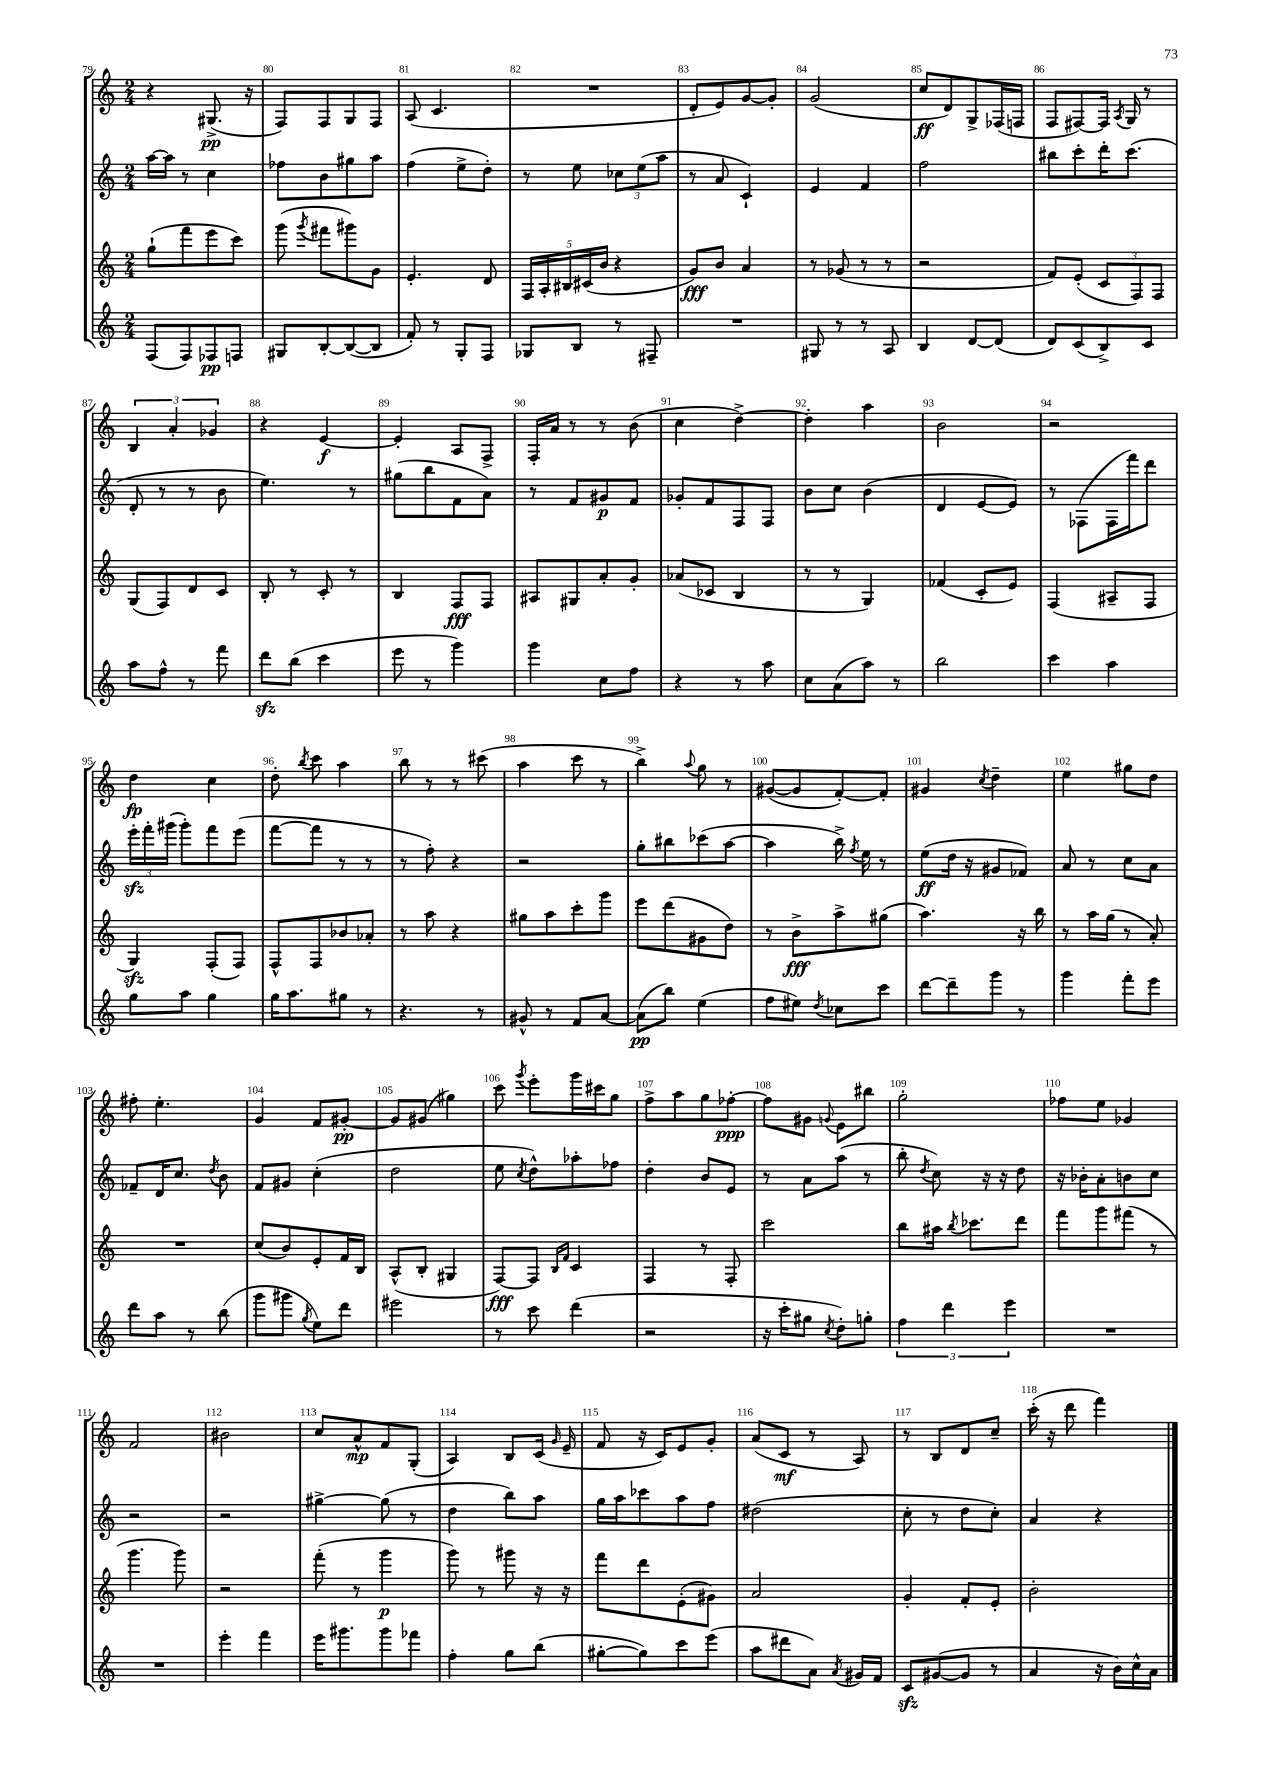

**kern	**kern	**kern	**kern
*staff4	*staff3	*staff2	*staff1
*clefG2	*clefG2	*clefG2	*clefG2
*k[]	*k[]	*k[]	*k[]
*M2/4	*M2/4	*M2/4	*M2/4
(8F	(8gg`	[16aa	4r
.	.	16aa]	.
8F)	8fff	8r	.
8F-	8eee	4cc	(8.G#^
8F	8ccc)	.	.
.	.	.	16r
=	=	=	=
8G#	(8ggg	8ff-	8F)
.	8qggg	.	.
[8B'	8fff#	8b	8F
(8B_	8ggg#)	8gg#	8G
8B]	8g	8aa	8F
=	=	=	=
8f')	4.e'	(4ff	(8A
8r	.	.	4.c
8G'	.	8ee^	.
8F	8d	8dd')	.
=	=	=	=
8G-	20F	8r	2r
.	20A'	.	.
.	20B#	.	.
8B	.	8ee	.
.	(20c#	.	.
.	20b	.	.
8r	4r	12cc-	.
.	.	(12ee	.
8F#~	.	.	.
.	.	12aa	.
=	=	=	=
2r	8g)	8r	8d'
.	8b	8a	8e)
.	4a	4c`)	[8g
.	.	.	8g']
=	=	=	=
8G#	8r	4e	(2g
8r	(8g-	.	.
8r	8r	4f	.
8A	8r	.	.
=	=	=	=
4B	2r	2ff	8cc
.	.	.	8d)
[8d	.	.	8G^
(8d]	.	.	(16F-
.	.	.	16F
=	=	=	=
8d)	8f)	8bb#	8F
(8c	(8e'	8ccc'	[8F#)
8B^)	12c	16ddd'	16F#]
.	.	.	8qA
.	.	(8.ccc	16G
.	12F)	.	.
8c	.	.	8r
.	12F	.	.
=	=	=	=
8aa	(8G	8d'	6B
8ff^^	8F)	8r	.
.	.	.	6a'
8r	8d	8r	.
.	.	.	6g-
8fff	8c	8b	.
=	=	=	=
8ddd	8B'	4.ee)	4r
(8bb	8r	.	.
4ccc	8c'	.	[4e
.	8r	8r	.
=	=	=	=
8eee	4B	(8gg#	4e']
8r	.	8bb	.
4ggg)	8F	8f	8A
.	8F	8a)	8F^
=	=	=	=
4ggg	8A#	8r	16F'
.	.	.	16a
.	8G#	8f	8r
8cc	8a'	8g#	8r
8ff	8g'	8f	(8b
=	=	=	=
4r	(8a-	8g-'	4cc
.	8c-	8f	.
8r	4B	8F	[4dd^)
8aa	.	8F	.
=	=	=	=
8cc	8r	8b	4dd']
(8a	8r	8cc	.
8aa)	4G)	(4b	4aa
8r	.	.	.
=	=	=	=
2bb	(4f-	4d	2b
.	8c'	[8e	.
.	8e)	8e])	.
=	=	=	=
4ccc	(4F	8r	2r
.	.	(8F-	.
4aa	8A#~	16F-	.
.	.	16fff)	.
.	8F	8ddd	.
=	=	=	=
8gg	4G)	24eee'	4dd
.	.	24fff'	.
.	.	(24ggg#	.
8aa	.	8ggg#')	.
4gg	(8F'	8fff	4cc
.	8F)	(8eee	.
=	=	=	=
16gg	8F^^	[8fff	8dd'
8.aa	.	.	.
.	.	.	8qbb
.	8F	8fff]	8ccc
8gg#	8b-	8r	4aa
8r	8a-'	8r	.
=	=	=	=
4.r	8r	8r	8bb
.	8aa	8ff')	8r
.	4r	4r	8r
8r	.	.	(8ccc#
=	=	=	=
8g#^^	8gg#	2r	4aa
8r	8aa	.	.
8f	8ccc'	.	8ccc
[8a	8ggg	.	8r
=	=	=	=
(8a]	8eee	8gg'	4bb^)
8bb)	(8ddd	8bb#	.
.	.	.	8qqaa
(4ee	8g#	(8ccc-	8gg
.	8dd)	[8aa	8r
=	=	=	=
8ff	8r	4aa]	([8g#
8ee#)	8b^	.	8g#]
8qdd	.	.	.
8cc-	8aa^	16bb^)	[8f')
.	.	8qff	.
.	.	16ee	.
8ccc	(8gg#	8r	8f']
=	=	=	=
[8ddd	4.aa)	(8ee	4g#
8ddd~]	.	16dd	.
.	.	16r	.
.	.	.	8qcc
8ggg	.	8g#	4dd~
8r	16r	8f-)	.
.	16bb	.	.
=	=	=	=
4ggg	8r	8a	4ee
.	16aa	8r	.
.	(16gg	.	.
8fff'	8r	8cc	8gg#
8eee	8a')	8a	8dd
=	=	=	=
8ddd	2r	8f-~	8ff#'
8aa	.	16d	4.ee'
.	.	8.cc	.
8r	.	.	.
.	.	8qdd	.
(8bb	.	8b	.
=	=	=	=
8ggg	(8cc	8f	4g
8ggg#	8b)	8g#	.
8qgg	.	.	.
8ee)	8e'	(4cc'	8f
8ddd	16f	.	[8g#'
.	16B	.	.
=	=	=	=
2eee#	(8A^^	2dd	8g#]
.	8B'	.	(8g#
.	4G#	.	4gg#)
=	=	=	=
8r	[8F)	8ee	8ccc
.	.	8qcc	8qggg
8ccc	8F]	8dd^^)	8eee'
.	16qqB	.	.
.	16qqf	.	.
(4ddd	4c	8aa-'	16ggg
.	.	.	16ccc#
.	.	8ff-	8gg
=	=	=	=
2r	4F	4dd'	8ff^
.	.	.	8aa
.	8r	8b	8gg
.	8F'	8e	[8ff-'
=	=	=	=
16r	2ccc	8r	8ff-]
16ccc'	.	.	.
8gg#	.	8a	8g#
8qcc	.	.	8qqg
8dd')	.	(8aa	8e
8gg'	.	8r	8bb#
=	=	=	=
6ff	8bb	8bb'	2gg'
.	.	8qdd	.
.	16aa#	8cc)	.
6ddd	.	.	.
.	8qbb	.	.
.	8.ccc-	.	.
.	.	16r	.
.	.	16r	.
6eee	.	.	.
.	8ddd	8dd	.
=	=	=	=
2r	8fff	16r	8ff-
.	.	16b-'	.
.	8ggg	8a'	8ee
.	(8fff#	8b	4g-
.	8r	8cc	.
=	=	=	=
2r	4.ggg	2r	2f
.	8ggg)	.	.
=	=	=	=
4eee'	2r	2r	2b#
4fff	.	.	.
=	=	=	=
16eee	(8fff'	[4gg#^	8cc
8.ggg#	.	.	.
.	8r	.	8a^^
8ggg#	4ggg	(8gg#]	8f
8fff-	.	8r	(8G'
=	=	=	=
4ff'	8ggg)	4dd	4A)
.	8r	.	.
8gg	8ggg#	8bb)	8B
(8bb	16r	8aa	(16c
.	.	.	16qqg
.	16r	.	16e~
=	=	=	=
[8gg#'	8fff	16gg	8f
.	.	16aa	.
8gg#])	8ddd	8ccc-	16r
.	.	.	16c)
8ccc	(8e'	8aa	8e
(8eee	8g#)	8ff	8g'
=	=	=	=
8aa	2a	(2dd#	(8a
8ddd#	.	.	8c
8a)	.	.	8r
8qa	.	.	.
16g#	.	.	8A)
16f	.	.	.
=	=	=	=
8c	4g'	8cc'	8r
([8g#	.	8r	8B
8g#]	8f'	8dd	8d
8r	8e'	8cc')	8cc~
=	=	=	=
4a	2b'	4a	(16ccc'
.	.	.	16r
.	.	.	8ddd
16r	.	4r	4fff)
16b)	.	.	.
16cc^^	.	.	.
16a	.	.	.
==	==	==	==
*-	*-	*-	*-
